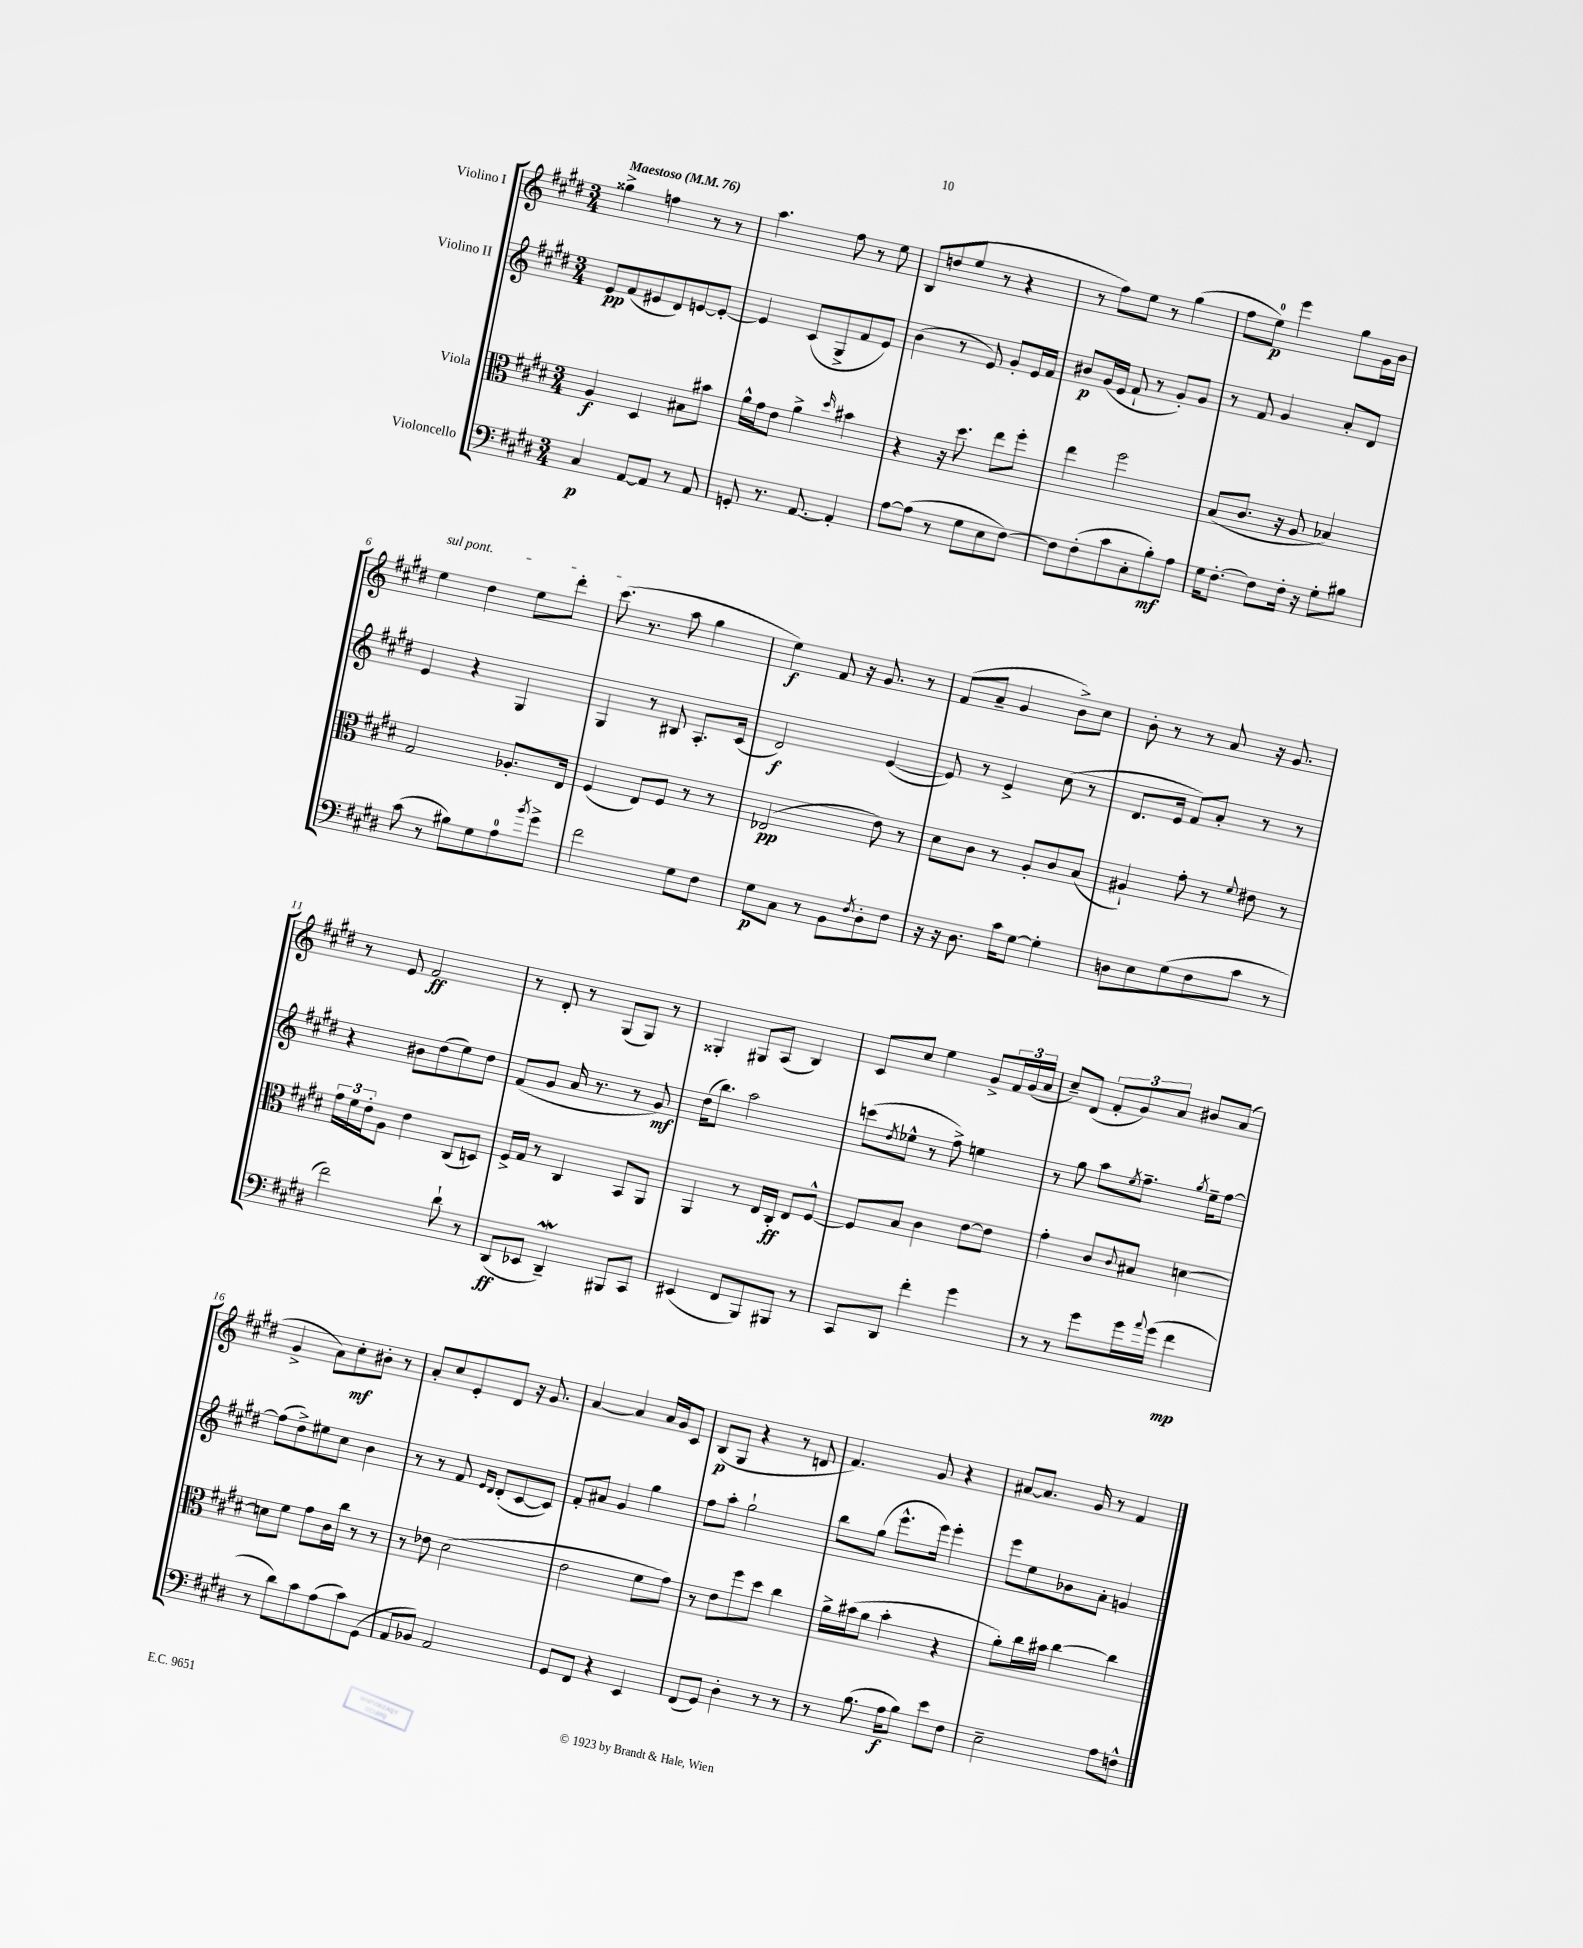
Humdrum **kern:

**kern	**dynam	**kern	**dynam	**kern	**dynam	**kern	**dynam
*part4	*part4	*part3	*part3	*part2	*part2	*part1	*part1
*staff4	*staff4	*staff3	*staff3	*staff2	*staff2	*staff1	*staff1
*I"Violoncello	*	*I"Viola	*	*I"Violino II	*	*I"Violino I	*
*clefF4	*	*clefC3	*	*clefG2	*	*clefG2	*
*k[f#c#g#d#]	*	*k[f#c#g#d#]	*	*k[f#c#g#d#]	*	*k[f#c#g#d#]	*
*M3/4	*	*M3/4	*	*M3/4	*	*M3/4	*
*MM76	*	*MM76	*	*MM76	*	*MM76	*
=1	=1	=1	=1	=1	=1	=1	=1
!	!	!	!	!	!	!LO:TX:a:B:t=Maestoso	!
4C#/	p	4A/	f	8e/L	pp	4gg##X^\	.
.	.	.	.	(8f#/	.	.	.
[8AA/L	.	4D#/	.	8e#X/	.	4ffn\	.
8AA/J]	.	.	.	8d#/)	.	.	.
8r	.	8B#X\L	.	[8en/	.	8r	.
8AA/	.	8b#X\J	.	8e'/J_	.	8r	.
=2	=2	=2	=2	=2	=2	=2	=2
8GGn'/	.	16a^^\LL	.	4e/]	.	4.aa\	.
.	.	16g#\J	.	.	.	.	.
8.r	.	8e\J	.	.	.	.	.
.	.	4a^\	.	(8c#/L	.	.	.
[8.AA/	.	.	.	.	.	.	.
.	.	.	.	8G#^/	.	8ff#\	.
.	.	16qqdd#/	.	.	.	.	.
4AA'/]	.	4b#X\	.	8f#/	.	8r	.
.	.	.	.	8e/J)	.	8ee\	.
=3	=3	=3	=3	=3	=3	=3	=3
[8A\L	.	4r	.	(4b\	.	8B/L	.
(8A\J]	.	.	.	.	.	(8ddn/	.
8r	.	16r	.	8r	.	8ee/J	.
.	.	8.dd#\	.	.	.	.	.
8G#\L	.	.	.	8e/)	.	8r	.
8E\	.	8ee\L	.	8g#'/L	.	4r	.
[8F#\J)	.	8ff#'\J	.	16e/L	.	.	.
.	.	.	.	16f#/JJ	.	.	.
=4	=4	=4	=4	=4	=4	=4	=4
8F#\L]	.	4ee\	.	8b#X/L	p	8r	.
(8F#'\	.	.	.	(16g#/L	.	8ff#\L)	.
.	.	.	.	16e/JJ	.	.	.
8c#\	.	2ff#\	.	8f#`/	.	8ee\J	.
8C#'\	.	.	.	8r	.	8r	.
8B'\)	mf	.	.	8g#'/L)	.	(4gg#\	.
8A\J	.	.	.	8g#/J	.	.	.
=5	=5	=5	=5	=5	=5	=5	=5
16G#\KL	.	(8B/L	.	8r	.	8ff#\L	.
[8.F#'\J	.	.	.	.	.	.	.
.	.	8.c#/J	.	8f#/	.	8ee\J)	p
8F#\L]	.	.	.	4g#/	.	4eee\	.
.	.	16r	.	.	.	.	.
16F#'\Jk	.	8A/	.	.	.	.	.
16r	.	.	.	.	.	.	.
8G#'\L	.	4B-X/)	.	8a'/L	.	8gg#\L	.
8B#X\J	.	.	.	8d#/J	.	16g#\L	.
.	.	.	.	.	.	16b\JJ	.
!!LO:LB:g=z
=6	=6	=6	=6	=6	=6	=6	=6
!	!	!	!	!	!	!LO:TX:a:i:t=sul pont.	!
(8c#\	.	2G#/	.	4e/	.	4ee\	.
8r	.	.	.	.	.	.	.
8B#X\L)	.	.	.	4r	.	4dd#\	.
8G#\	.	.	.	.	.	.	.
8A\	.	8.A-X'/L	.	4G#/	.	8ee\L	.
8qb/	.	.	.	.	.	.	.
8g#^\J	.	.	.	.	.	8ddd#'\J	.
.	.	16E/Jk	.	.	.	.	.
=7	=7	=7	=7	=7	=7	=7	=7
2f#\	.	(4F#/	.	4G#/	.	(8.ccc#\	.
.	.	.	.	.	.	8.r	.
.	.	8E/L)	.	8r	.	.	.
.	.	8F#/J	.	8B#X/	.	8aa\	.
8G#\L	.	8r	.	8.A'/L	.	4gg#\	.
8F#\J	.	8r	.	.	.	.	.
.	.	.	.	(16c#/Jk	.	.	.
=8	=8	=8	=8	=8	=8	=8	=8
8G#\L	p	(2E-X/	pp	2d#/)	f	4ee\)	f
8C#\J	.	.	.	.	.	.	.
8r	.	.	.	.	.	8f#/	.
8BB\L	.	.	.	.	.	16r	.
.	.	.	.	.	.	8.g#/	.
8qF#/	.	.	.	.	.	.	.
8D#'\	.	8e\)	.	([4e/	.	.	.
8F#\J	.	8r	.	.	.	8r	.
=9	=9	=9	=9	=9	=9	=9	=9
16r	.	8d#\L	.	8e/])	.	(8f#/L	.
16r	.	.	.	.	.	.	.
8.D#\	.	8c#\J	.	8r	.	8a~/J	.
.	.	8r	.	4e^/	.	4g#/	.
16c#\KL	.	.	.	.	.	.	.
[8G#\J	.	8A'/L	.	.	.	.	.
4G#'\]	.	8c#/	.	(8cc#\	.	8b^\L)	.
.	.	(8B/J	.	8r	.	8cc#\J	.
=10	=10	=10	=10	=10	=10	=10	=10
8Dn\L	.	4A#X`/)	.	8.d#/L	.	8b'\	.
8E\	.	.	.	.	.	8r	.
.	.	.	.	16e/Jk	.	.	.
(8G#\	.	8g#'\	.	8f#/L)	.	8r	.
8F#\	.	8r	.	8a'/J	.	8a/	.
.	.	8qqf#/	.	.	.	.	.
8c#\J	.	8e#X\	.	8r	.	16r	.
.	.	.	.	.	.	8.g#/	.
8r	.	8r	.	8r	.	.	.
!!LO:LB:g=z
=11	=11	=11	=11	=11	=11	=11	=11
2f#\)	.	24g#\LL	.	4r	.	8r	.
.	.	24f#\	.	.	.	.	.
.	.	24e'\J	.	.	.	.	.
.	.	8A\J	.	.	.	8e/	.
.	.	4e\	.	8b#X\L	.	2f#/	ff
.	.	.	.	(8dd#\	.	.	.
8d#`\	.	(8C#/L	.	8ee\)	.	.	.
8r	.	8Dn/J)	.	8dd#\J	.	.	.
=12	=12	=12	=12	=12	=12	=12	=12
(8DD#/L	ff	16F#^/LL	.	(8f#/L	.	8r	.
.	.	16G#/JJ	.	.	.	.	.
8EE-X/J	.	8r	.	8g#/J	.	8d#'/	.
4DD#W~/)	.	4C#/	.	16a/	.	8r	.
.	.	.	.	8.r	.	.	.
.	.	.	.	.	.	(8G#/L	.
8BBB#X/L	.	8BB/L	.	8r	.	8G#/J)	.
8CC#/J	.	8AA/J	.	8g#/)	mf	8r	.
=13	=13	=13	=13	=13	=13	=13	=13
(4EE#X/	.	4AA/	.	(16dd#\KL	.	4G##X'/	.
.	.	.	.	8.bb\J)	.	.	.
8FF#/L	.	8r	.	2aa\	.	8G#X/L	.
8BBB/)	.	16E/LL	.	.	.	(8A/J	.
.	.	16C#'/JJ	ff	.	.	.	.
8BBB#X/J	.	8E/L	.	.	.	4B/)	.
8r	.	[8F#^^/J	.	.	.	.	.
=14	=14	=14	=14	=14	=14	=14	=14
8CC#/L	.	8F#/L]	.	(8cccn\L	.	8c#/L	.
.	.	.	.	8qdd#/	.	.	.
8DD#/J	.	8B/J	.	8ee-X^^\J	.	8cc#/J	.
4f#'\	.	4c#\	.	8r	.	4ee\	.
.	.	.	.	8ff#^\)	.	.	.
4g#\	.	[8e\L	.	4een\	.	8g#^/L	.
.	.	8e\J]	.	.	.	24f#/L	.
.	.	.	.	.	.	(24g#/	.
.	.	.	.	.	.	24a/JJ	.
=15	=15	=15	=15	=15	=15	=15	=15
8r	.	4g#'\	.	8r	.	8cc#~/L)	.
8r	.	.	.	8gg#\	.	(8d#/J	.
8g#\L	.	8c#/L	.	8aa\L	.	12f#'/L	.
.	.	.	.	.	.	12g#/)	.
.	.	8qqc#/	.	8qee/	.	.	.
16g#\L	.	8B#X/J	.	8.ff#~\J	.	.	.
.	.	.	.	.	.	12a/J	.
8qqa/	.	.	.	.	.	.	.
(16g#\JJ	.	.	.	.	.	.	.
4f#\	mp	[4dn\	.	.	.	8b#X/L	.
.	.	.	.	8qgg#/	.	.	.
.	.	.	.	16ee~\KL	.	.	.
.	.	.	.	[8ff#\J	.	(8a/J	.
!!LO:LB:g=z
=16	=16	=16	=16	=16	=16	=16	=16
8r	.	8dn\L]	.	(8ff#\L]	.	4g#^/	.
8d#\L)	.	8f#\J	.	8dd#^\)	.	.	.
8c#\	.	8g#\L	.	8ee#X\	.	8a\L)	.
(8A\	.	16c#\L	.	8cc#\J	.	8cc#'\	mf
.	.	16cc#\JJ	.	.	.	.	.
8c#\)	.	8r	.	4b\	.	8b#X'\J	.
(8GG#\J	.	8r	.	.	.	8r	.
=17	=17	=17	=17	=17	=17	=17	=17
8AA/L	.	8r	.	8r	.	8a'/L	.
8BB-X/J)	.	8e-X\	.	8r	.	8cc#/	.
2AA/	.	(2d#\	.	8f#/	.	8e'/	.
.	.	.	.	16qqe/LL	.	.	.
.	.	.	.	16qqd#/JJ	.	.	.
.	.	.	.	(8d#'/L	.	8d#/J	.
.	.	.	.	[8c#/	.	16r	.
.	.	.	.	.	.	8.g#/	.
.	.	.	.	8c#/J])	.	.	.
=18	=18	=18	=18	=18	=18	=18	=18
8GG#/L	.	2e\	.	8f#'/L	.	[4a/	.
8FF#/J	.	.	.	8a#X/J	.	.	.
4r	.	.	.	4g#/	.	4a/]	.
4EE/	.	8f#\L	.	4gg#\	.	16a/LL	.
.	.	.	.	.	.	16g#/J	.
.	.	8g#\J)	.	.	.	8c#/J	.
=19	=19	=19	=19	=19	=19	=19	=19
(8FF#/L	.	8r	.	8ff#\L	.	(8B/L	p
8GG#/J)	.	8e\L	.	8aa'\J	.	8G#/J	.
4D#'\	.	8ff#\	.	2gg#`\	.	4r	.
.	.	8dd#\J	.	.	.	.	.
8r	.	4cc#\	.	.	.	8r	.
8r	.	.	.	.	.	8dn/	.
=20	=20	=20	=20	=20	=20	=20	=20
8r	.	16a^\LL	.	8bb\L	.	4.f#/)	.
.	.	(16b#X\J	.	.	.	.	.
(8.B\	.	8a\J	.	(8gg#\J	.	.	.
.	.	4b#'\	.	8.eee^^\L	.	.	.
16A\KL	f	.	.	.	.	.	.
8B\J)	.	.	.	.	.	8g#/	.
.	.	.	.	16eee\Jk)	.	.	.
8e\L	.	4r	.	4eee'\	.	4r	.
8F#\J	.	.	.	.	.	.	.
=21	=21	=21	=21	=21	=21	=21	=21
2E~\	.	8a'\L)	.	8eee\L	.	[8a#X/L	.
.	.	16cc#\L	.	8ee\	.	8.a#/J]	.
.	.	16b#X\JJ	.	.	.	.	.
.	.	[4cc#\	.	8b-X\	.	.	.
.	.	.	.	.	.	16g#/	.
.	.	.	.	8a'\J	.	8r	.
8A\L	.	4cc#\]	.	4gn/	.	4f#/	.
8Fn^^\J	.	.	.	.	.	.	.
==	==	==	==	==	==	==	==
*-	*-	*-	*-	*-	*-	*-	*-
